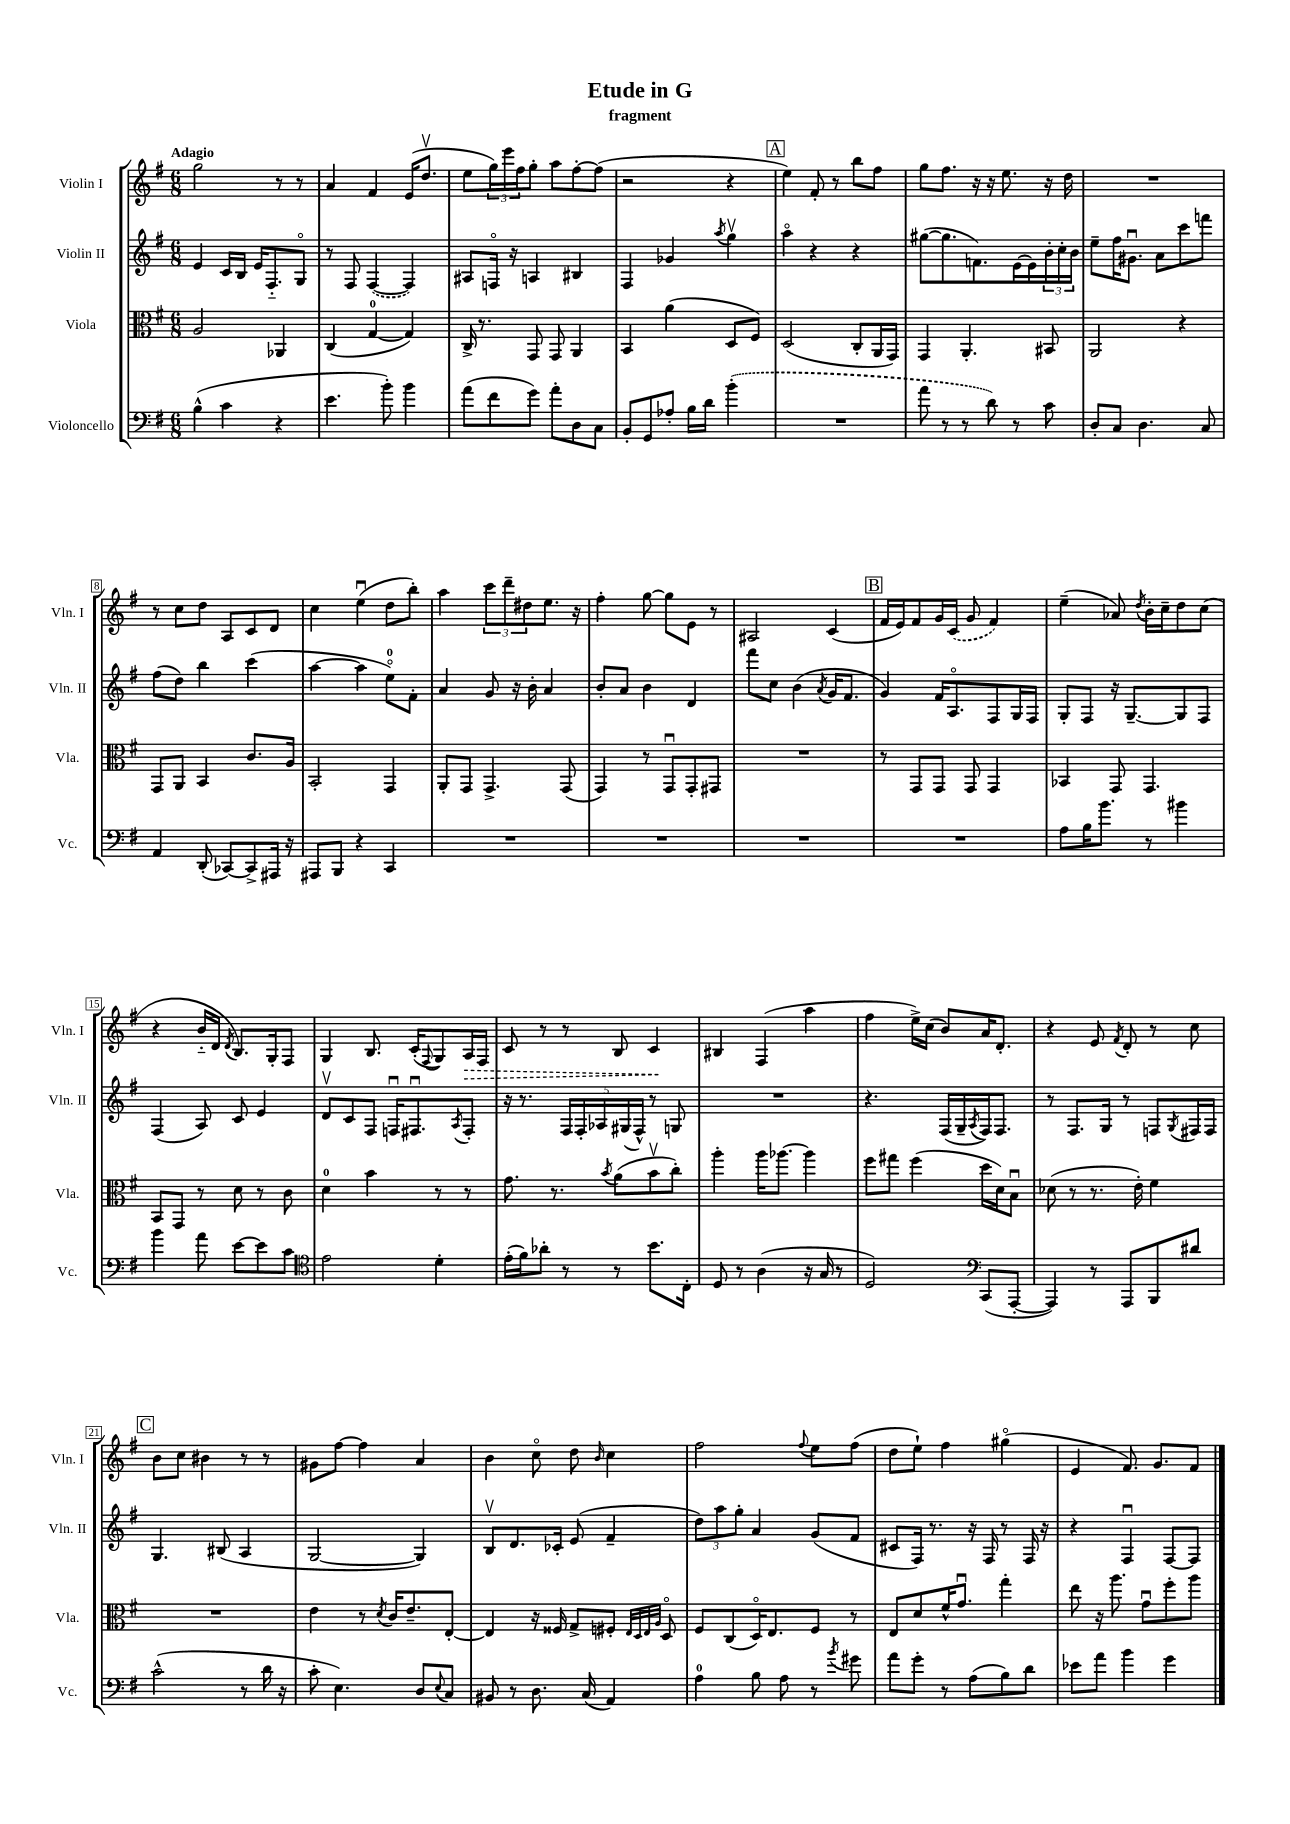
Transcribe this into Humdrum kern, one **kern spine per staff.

**kern	**kern	**kern	**kern	**dynam
*part4	*part3	*part2	*part1	*part1
*staff4	*staff3	*staff2	*staff1	*staff1
*I"Violoncello	*I"Viola	*I"Violin II	*I"Violin I	*
*I'Vc.	*I'Vla.	*I'Vln. II	*I'Vln. I	*
*clefF4	*clefC3	*clefG2	*clefG2	*
*k[f#]	*k[f#]	*k[f#]	*k[f#]	*
*M6/8	*M6/8	*M6/8	*M6/8	*
=1	=1	=1	=1	=1
!	!	!	!LO:TX:a:B:t=Adagio	!
(4B^^\	2A/	4e/	2gg\	.
4c\	.	16c/LL	.	.
.	.	16B/JJ	.	.
.	.	16e/KL	.	.
.	.	8.F#/	.	.
4r	4AA-X/	.	8r	.
.	.	8G/J	8r	.
=2	=2	=2	=2	=2
4.e\	(4C/	8r	4a/	.
.	.	8F#/	.	.
.	[4G/	([4F#/	4f#/	.
8b'\)	.	.	.	.
4b\	4G/])	4F#/])	(16e/KL	.
.	.	.	8.ddv/J	.
=3	=3	=3	=3	=3
(8a\L	16C^/	8A#X/L	8ee\L	.
.	8.r	.	.	.
8f#\	.	16Fn/Jk	24gg\L)	.
.	.	.	24eee\	.
.	.	16r	.	.
.	.	.	24ff#\J	.
8g\J)	8GG/	4An/	8gg'\J	.
8a'\L	8GG/	.	8aa\L	.
8D\	4AA/	4B#X/	[8ff#'\	.
8C\J	.	.	(8ff#\J]	.
=4	=4	=4	=4	=4
8BB'/L	4BB/	4F#/	2r	.
8GG/	.	.	.	.
8A-X'/J	(4a\	4g-X/	.	.
16B\LL	.	.	.	.
16d\JJ	.	.	.	.
.	.	8qaa/	.	.
(4b'\	8D/L	4ggv\	4r	.
.	8F#/J)	.	.	.
!!LO:REH:place=s1:t=A
=5	=5	=5	=5	=5
2.r	(2D/	4aa\	4ee\)	.
.	.	4r	8f#'/	.
.	.	.	8r	.
.	8C'/L	4r	8bb\L	.
.	16AA/L	.	8ff#\J	.
.	16GG/JJ)	.	.	.
=6	=6	=6	=6	=6
8a\	4GG/	([8gg#X\L	8gg\L	.
8r	.	8.gg#\]	8.ff#\J	.
8r	4.AA'/	.	.	.
.	.	8.fn\)	16r	.
8d\)	.	.	16r	.
.	.	.	8.ee\	.
8r	.	[16e\L	.	.
.	.	16e\]	.	.
8c\	8BB#X/	24b'\	16r	.
.	.	24cc'\	.	.
.	.	.	16dd\	.
.	.	24b\JJ	.	.
=7	=7	=7	=7	=7
8D'/L	2AA/	8ee~\L	2.r	.
8C/J	.	16ff#\K	.	.
.	.	8.g#Xu\J	.	.
4.D\	.	.	.	.
.	.	8a\L	.	.
.	4r	8ccc\	.	.
8C/	.	8fffn\J	.	.
!!LO:LB:g=z
=8	=8	=8	=8	=8
4AA/	8GG/L	(8ff#\L	8r	.
.	8AA/J	8dd\J)	8cc\L	.
(8DD'/	4BB/	4bb\	8dd\J	.
[8CC-X/L)	.	.	8A/L	.
8CC-^/]	8.c/L	(4ccc\	8c/	.
16AAA#X/Jk	.	.	8d/J	.
16r	16A/Jk	.	.	.
=9	=9	=9	=9	=9
8AAA#X/L	2BB'/	[4aa\	4cc\	.
8BBB/J	.	.	.	.
4r	.	4aa\]	(4eeu\	.
4CC/	4GG/	8ee\L)	8dd\L	.
.	.	8f#'\J	8bb'\J)	.
=10	=10	=10	=10	=10
2.r	8AA'/L	4a/	4aa\	.
.	8GG/J	.	.	.
.	4.GG^/	8g/	12ccc\L	.
.	.	.	12ddd~\	.
.	.	16r	.	.
.	.	.	12dd#X\	.
.	.	16b'\	.	.
.	.	4a/	8.ee\J	.
.	(8GG/	.	.	.
.	.	.	16r	.
=11	=11	=11	=11	=11
2.r	4GG/)	8b'/L	4ff#'\	.
.	.	8a/J	.	.
.	8r	4b\	[8gg\	.
.	8GGu/L	.	8gg\L]	.
.	8GG'/	4d/	8e\J	.
.	8GG#X/J	.	8r	.
=12	=12	=12	=12	=12
2.r	2.r	8fff#\L	2A#X/	.
.	.	8cc\J	.	.
.	.	(4b\	.	.
.	.	8qa/	.	.
.	.	16g/KL	(4c/	.
.	.	8.f#/J	.	.
!!LO:REH:place=s1:t=B
=13	=13	=13	=13	=13
2.r	8r	4g/)	16f#/LL	.
.	.	.	16e/J)	.
.	8GG/L	.	8f#/	.
.	8GG/J	16f#/KL	16g/L	.
.	.	8.A/	(16c/JJ	.
.	8GG/	.	8g/	.
.	4GG/	8F#/	4f#/)	.
.	.	16G/L	.	.
.	.	16F#/JJ	.	.
=14	=14	=14	=14	=14
8A\L	4BB-X/	8G'/L	(4ee~\	.
16B\K	.	8F#/J	.	.
8.b\J	.	.	.	.
.	8GG/	16r	8a-X/)	.
.	.	[8.G~/L	.	.
.	.	.	8qdd/	.
8r	4.GG/	.	16b'\LL	.
.	.	.	16cc~\J	.
4b#X\	.	8G/]	8dd\	.
.	.	8F#/J	(8cc\J	.
!!LO:LB:g=z
=15	=15	=15	=15	=15
4b\	8BB/L	(4F#/	4r	.
.	8GG/J	.	.	.
8a\	8r	8A/)	16b/LL	.
.	.	.	16d/JJ	.
.	.	.	8qd/	.
[8e\L	8d\	8c/	8.B/L)	.
8e\]	8r	4e/	.	.
.	.	.	16G'/k	.
8c\J	8c\	.	8F#/J	.
=16	=16	=16	=16	=16
*clefC4	*	*	*	*
2e\	4d\	8dv/L	4G/	.
.	.	8c/	.	.
.	4b\	8F#/J	8.B/	.
.	.	16Fnu/KL	.	.
.	.	8.F#Xu/	(16c'/KL	.
.	.	.	8qqF#/	.
4d'\	8r	.	8G/)	.
.	.	8qA/	.	.
!	!	!	!	!LO:HP:b
.	8r	8F#'/J	16A/L	>
.	.	.	16F#/JJ	.
=17	=17	=17	=17	=17
(16e'\LL	8.g\	16r	8c/	.
16f#\J)	.	8.r	.	.
8a-X'\J	.	.	8r	.
.	8.r	.	.	.
8r	.	20F#/LL	8r	.
.	.	20F#'/	.	.
.	.	20A-X/	.	.
.	8qb/	.	.	.
8r	(8a\L	.	8B/	.
.	.	(20G#X/	.	.
.	.	20F#^^/JJ)	.	.
8.b\L	8bv\	8r	4c/	.
.	8cc'\J)	8Gn/	.	.
16C'\Jk	.	.	.	.
.	.	.	.	]
=18	=18	=18	=18	=18
8D/	4aa'\	2.r	4B#X/	.
8r	.	.	.	.
(4A\	16aa\KL	.	(4F#/	.
.	[8.aa-X\J	.	.	.
16r	4aa-\]	.	4aa\	.
16G/	.	.	.	.
8r	.	.	.	.
=19	=19	=19	=19	=19
2D/)	8ff#\L	4.r	4ff#\	.
.	8gg#X\J	.	.	.
.	(4ff#\	.	16ee^\LL)	.
.	.	.	(16cc\JJ	.
.	.	(16F#/LL	8b/L)	.
.	.	16G~/	.	.
*clefF4	*	*	*	*
.	.	8qA/	.	.
(8CC/L	16dd\LL	16F#/J)	16a/K	.
.	16d\J)	8.F#/J	8.d'/J	.
[8AAA'/J	8Bu\J	.	.	.
=20	=20	=20	=20	=20
4AAA/])	(8d-X\	8r	4r	.
.	8r	8.F#/L	.	.
8r	8.r	.	8e/	.
.	.	16G/Jk	.	.
.	.	.	8qf#/	.
8AAA/L	.	8r	8d'/	.
.	16e'\)	.	.	.
8BBB/	4f#\	8Fn/L	8r	.
.	.	8qG/	.	.
8d#X/J	.	16F#X/L	8cc\	.
.	.	16F#/JJ	.	.
!!LO:LB:g=z
!!LO:REH:place=s1:t=C
=21	=21	=21	=21	=21
(2c^^\	2.r	4.G/	8b\L	.
.	.	.	8cc\J	.
.	.	.	4b#X\	.
.	.	(8B#X/	.	.
8r	.	4A/	8r	.
16d\	.	.	8r	.
16r	.	.	.	.
=22	=22	=22	=22	=22
8c'\	4e\	[2G/	8g#X\L	.
4.E\)	.	.	[8ff#\J	.
.	8r	.	4ff#\]	.
.	8qd/	.	.	.
.	16c/KL	.	.	.
.	8.e~/	.	.	.
8D/L	.	4G/])	4a/	.
8qqE/	.	.	.	.
8C/J	[8E'/J	.	.	.
=23	=23	=23	=23	=23
8BB#X/	4E/]	8Bv/L	4b\	.
8r	.	8.d/	.	.
8.D\	16r	.	8cc\	.
.	16F##X/	16c-X'/Jk	.	.
.	8G^/L	(8e/	8dd\	.
(16C/	.	.	.	.
.	.	.	16qqb/	.
4AA/)	8F#X'/J	4f#~/	4cc\	.
.	32qqE/LLL	.	.	.
.	32qqD/	.	.	.
.	32qqE/	.	.	.
.	32qqA/JJJ	.	.	.
.	8D/	.	.	.
=24	=24	=24	=24	=24
4A\	8F#/L	12dd\L)	2ff#\	.
.	.	12aa\	.	.
.	(8C/	.	.	.
.	.	12gg'\J	.	.
8B\	16D/K)	4a/	.	.
.	8.E/	.	.	.
8A\	.	.	.	.
.	.	.	8qqff#/	.
8r	8F#/J	(8g/L	8ee\L	.
8qb/	.	.	.	.
8g#X\	8r	8f#/J	(8ff#\J	.
=25	=25	=25	=25	=25
8a\L	8E/L	8c#X/L	8dd\L	.
8g'\J	8d/	16F#/Jk)	8ee`\J)	.
.	.	8.r	.	.
8r	16f#^^/K	.	4ff#\	.
.	8.gu/J	.	.	.
(8A\L	.	16r	.	.
.	.	16F#/	.	.
8B\)	4gg'\	8r	(4gg#X\	.
8d\J	.	16F#/	.	.
.	.	16r	.	.
=26	=26	=26	=26	=26
8e-X\L	8ee\	4r	4e/	.
8a\J	16r	.	.	.
.	8.aa\	.	.	.
4b\	.	4F#u/	8.f#/)	.
.	8gu\L	.	.	.
.	.	.	8.g/L	.
4g\	8ff#'\	[8F#/L	.	.
.	8aa\J	8F#/J]	8f#/J	.
==	==	==	==	==
*-	*-	*-	*-	*-
